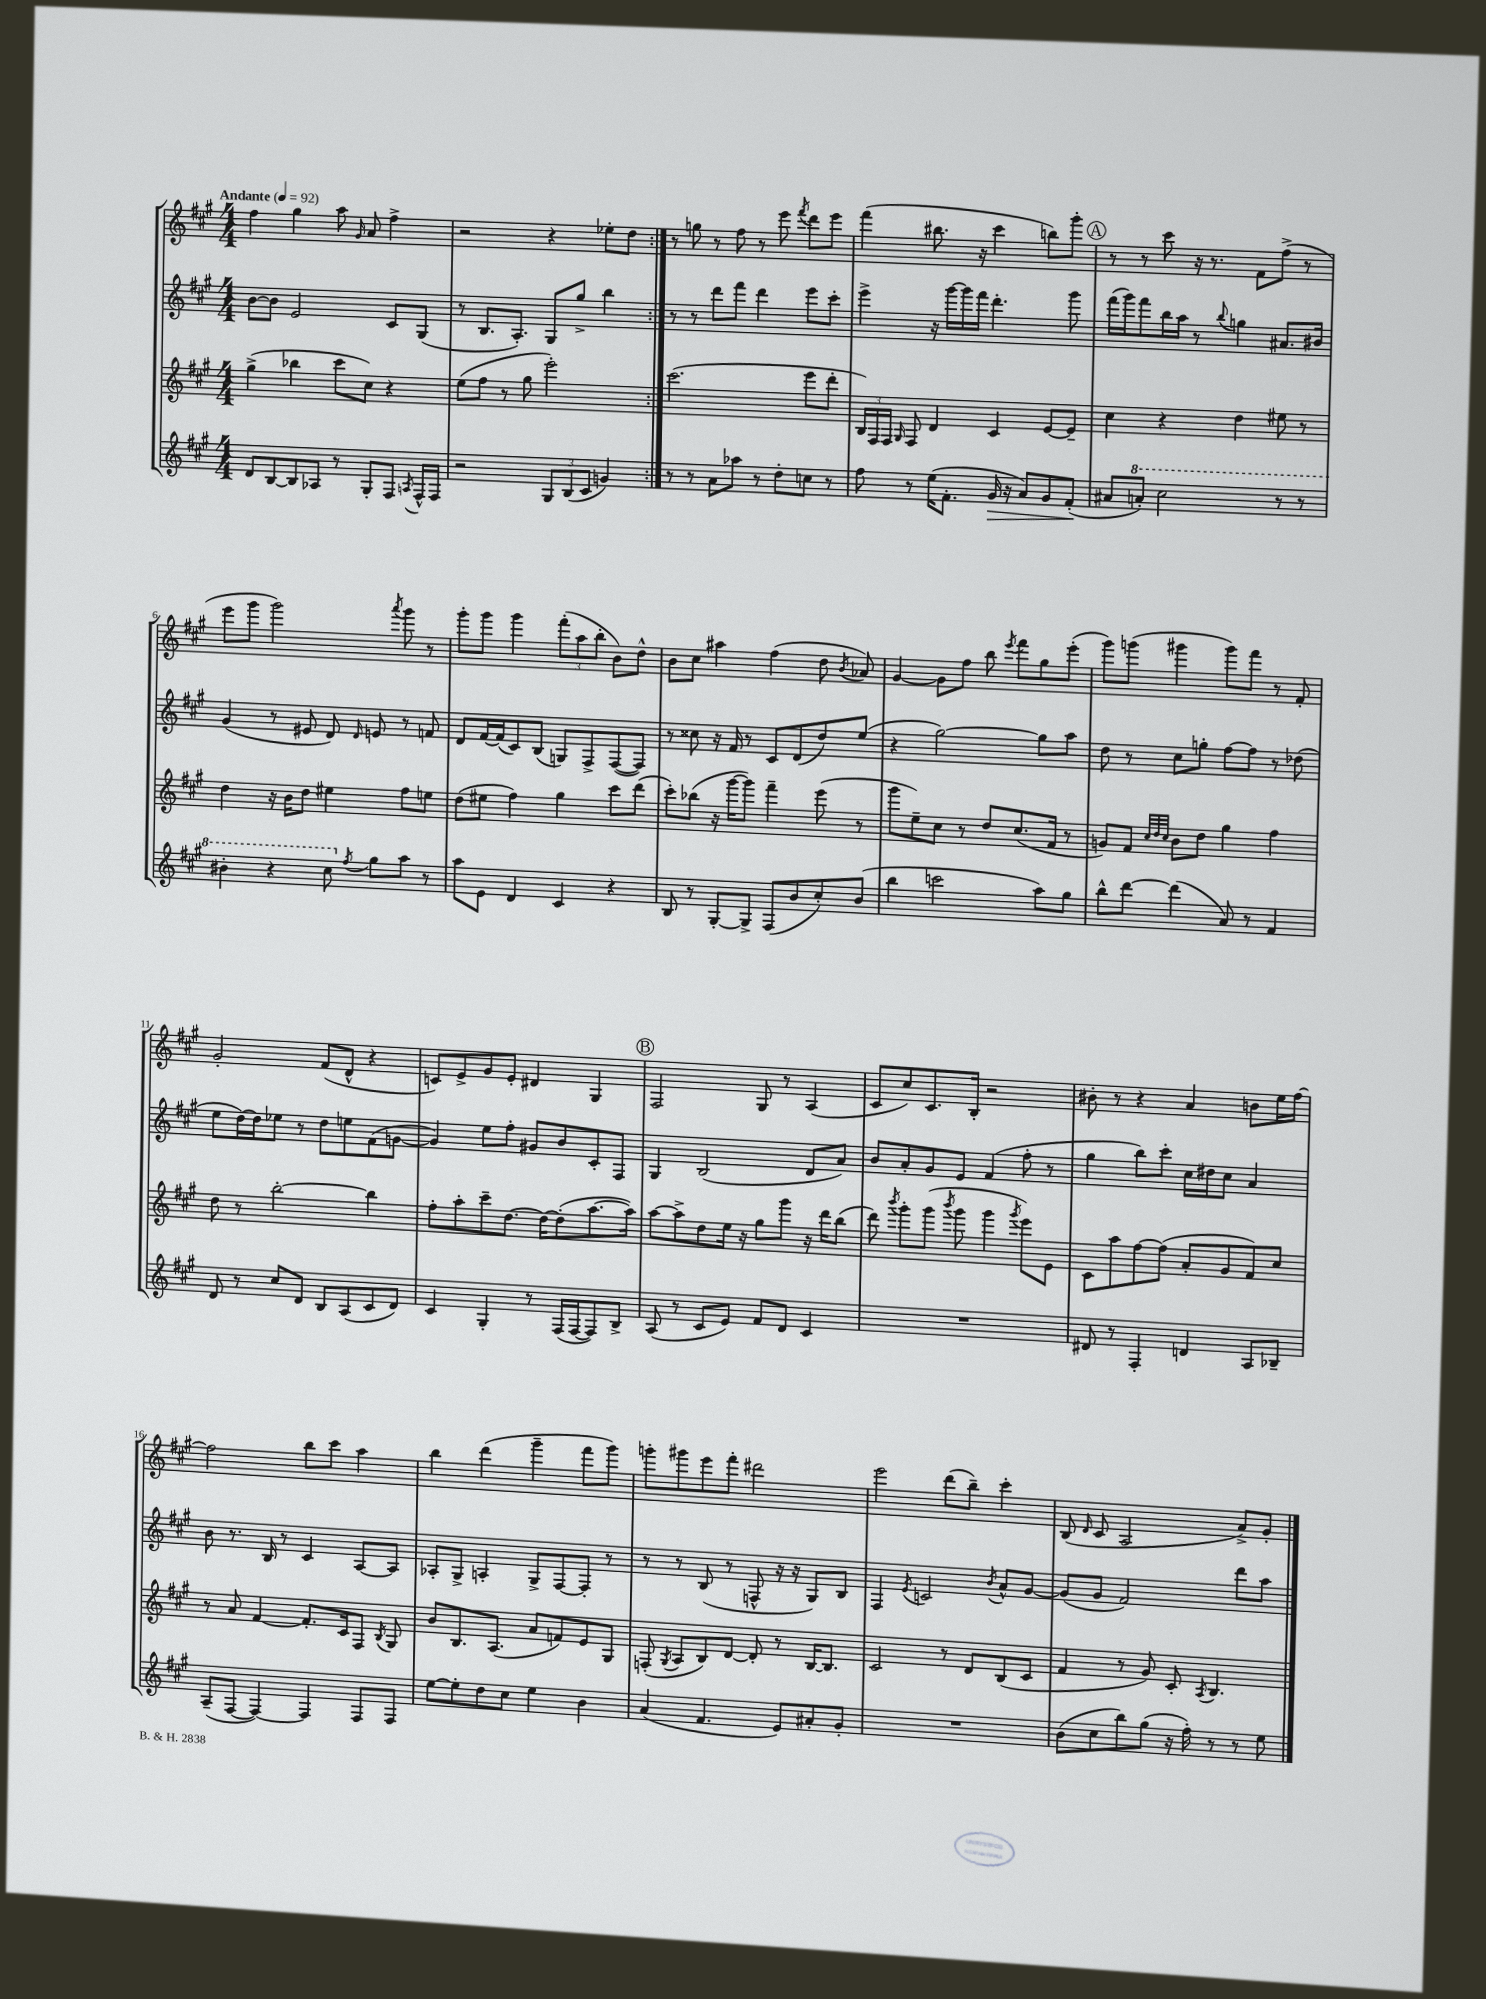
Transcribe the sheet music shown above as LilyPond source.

<<
\new StaffGroup <<
\new Staff = "s0" {
    \clef treble \key a \major \numericTimeSignature \time 4/4 \tempo "Andante" 4 = 92
    \autoBeamOff \repeat volta 2 { fis''4 gis''4 a''8 \grace { gis'16 } a'8 fis''4-> |
    r2 r4 ees''8[-. d''8] | }
    r8 g''8 r8 fis''8 r8 e'''8 \acciaccatura { fis'''8 } d'''8[ e'''8] |
    fis'''4( bis''8. r16 cis'''4 b''8[) gis'''8]-. |
    \mark \markup { \circle "A" } r8 r8 cis'''8 r16 r8. fis'8[ fis''8]->( r8 |
    e'''8[ gis'''8] gis'''2) \acciaccatura { a'''8 } gis'''8 r8 |
    gis'''8[-. gis'''8] gis'''4 \tuplet 3/2 { fis'''8[-.( a''8 b''8]-. } b'8[) d''8]-^ |
    b'8[ cis''8] ais''4 fis''4( d''8 \acciaccatura { b'8 } aes'8) |
    gis'4~ gis'8[ fis''8] b''8 \acciaccatura { e'''8 } fis'''8[ gis''8 e'''8]-.( |
    gis'''8[) g'''8]( gis'''4 gis'''8[) fis'''8] r8 fis'8-. |
    gis'2-. fis'8[( d'8]-^ r4 |
    c'8[) e'8-> gis'8 e'8]-. dis'4 gis4 |
    \mark \markup { \circle "B" } fis2 gis8 r8 a4( |
    cis'8[ cis''8) cis'8. b16]-. r2 |
    bis'8-. r8 r4 a'4 b'8[ e''16 fis''16]~ |
    fis''2 b''8[ cis'''8] a''4 |
    b''4 d'''4( gis'''4-- fis'''8[ gis'''8]) |
    g'''8[-. gis'''8 e'''8 fis'''8]-. dis'''2 |
    e'''2 d'''8[( b''8]--) cis'''4-. |
    b8( \grace { d'16 } cis'8 a2 a'8[->) gis'8]-. \bar "|." |
}
\new Staff = "s1" {
    \clef treble \key a \major \numericTimeSignature \time 4/4
    \autoBeamOff \repeat volta 2 { b'8[~ b'8] e'2 cis'8[ gis8]( |
    r8 b8.[ a8.]-.) gis8[ gis''8]-> b''4 | }
    r8 r8 d'''8[ fis'''8] d'''4 e'''8[ cis'''8]-. |
    e'''4-> r16 gis'''16[~ gis'''16 fis'''16] d'''4.-. gis'''8 |
    \mark \markup { \circle "A" } fis'''16[( gis'''16) fis'''8 b''16 a''16] r8 \appoggiatura { b''8 } g''4 ais'8.[ bis'16] |
    gis'4( r8 eis'8 d'8) \grace { d'16 } e'8 r8 f'8 |
    d'8[ fis'16~ fis'16( cis'8) b8]( g8[) fis8-> fis8~( fis8]) |
    r8 cisis''8 r16 fis'16 r8 cis'8[ d'8( d''8) e''8]( |
    r4 gis''2~) gis''8[ a''8] |
    d''8 r8 cis''8[ g''8]-. fis''8[~ fis''8] r8 des''8( |
    e''8[ d''16~) d''16 ees''8] r8 d''8[ e''8 fis'8( g'8]~ |
    g'4) e''8[ fis''8]-. gis'8[ b'8 cis'8-. fis8] |
    \mark \markup { \circle "B" } gis4 b2( d'8[ a'8]) |
    b'8[ a'8-. gis'8 e'8] fis'4( fis''8-. r8 |
    gis''4 b''8[) cis'''8]-. cis''16[ dis''16 cis''8] a'4 |
    b'8 r8. b16 r8 cis'4 a8[~ a8] |
    aes8[-. gis8]-> a4-. gis8[-> fis8~ fis8]-. r8 |
    r8 r8 b8( r8 f8-^ r16 r16 gis8[) b8] |
    fis4 \acciaccatura { e'8 } c'2 \acciaccatura { b'8 } a'8[-^ gis'8]~ |
    gis'8[( gis'8] fis'2) d'''8[ a''8] \bar "|." |
}
\new Staff = "s2" {
    \clef treble \key a \major \numericTimeSignature \time 4/4
    \autoBeamOff \repeat volta 2 { gis''4->( bes''4 cis'''8[ cis''8]) r4 |
    e''8[( fis''8] r8 gis''8 e'''2-.) | }
    cis'''2.( e'''8[ d'''8]-. |
    \tuplet 3/2 { b16[) fis16 fis16] } \grace { gis16 } fis8 d'4 cis'4 e'8[~ e'8]-- |
    \mark \markup { \circle "A" } cis''4 r4 d''4 eis''8 r8 |
    d''4 r16 b'16[ d''8] eis''4 fis''8[ e''8] |
    d''8[( eis''8] fis''4) gis''4 cis'''8[ d'''8]( |
    cis'''8[-.) bes''8]( r16 gis'''16[~ gis'''8]) fis'''4-- e'''8( r8 |
    gis'''8[ e''8--) cis''8] r8 d''8[ cis''8.( fis'16] r8 |
    g'8[) fis'8] \grace { cis''32[ d''32 cis''32] } b'8[ d''8] gis''4 fis''4 |
    d''8 r8 b''2~-. b''4 |
    fis''8[-. a''8-. cis'''8-- d''8.]~ d''16[~ d''8-.( a''8.~ a''16]) |
    \mark \markup { \circle "B" } a''8[~ a''8-> d''8 e''16] r16 gis''8[ gis'''8] r16 d'''16[ b''8]( |
    d'''8) \acciaccatura { b'''8 } gis'''8[-. gis'''8]( \acciaccatura { b'''8 } gis'''8 gis'''4 \acciaccatura { gis'''8 } e'''8[) e'8] |
    cis'8[ a''8 fis''8~ fis''8]( a'8[-. gis'8 fis'8) cis''8] |
    r8 a'8 fis'4~ fis'8.[-. cis'16 fis8] \acciaccatura { b8 } gis8 |
    b'8[ b8. a8.]( a'8[ f'8) e'8 gis8] |
    f8-.( \acciaccatura { gis8 } a8[ b8) d'8]~ d'8-. r8 b16[~ b8.] |
    cis'2 r8 d'8[ b8( cis'8] |
    fis'4 r8 gis'8) cis'8-. \acciaccatura { a8 } b4. \bar "|." |
}
\new Staff = "s3" {
    \clef treble \key a \major \numericTimeSignature \time 4/4
    \autoBeamOff \repeat volta 2 { d'8[ b8~ b8 aes8] r8 gis8[-. fis8] \acciaccatura { a8 } fis16[-^ fis16] |
    r2 \tuplet 3/2 { gis8[ b8( cis'8] } g'4) | }
    r8 r8 a'8[ aes''8] r8 d''8[-. c''8] r8 |
    fis''8 r8 e''16[( fis'8.]-. gis'16\> r16 a'8[) gis'8 fis'8]-.\!( |
    \mark \markup { \circle "A" } ais'8[ \ottava #1 a''!8]-.) cis'''2 r8 r8 |
    bis''4-. r4 cis'''8 \ottava #0 \acciaccatura { fis''8 } gis''8[ a''8] r8 |
    a''8[ e'8] d'4 cis'4 r4 |
    b8 r8 gis8[~-. gis8]-> fis8[( b'8 cis''8-.) b'8]( |
    b''4 c'''2 a''8[) gis''8] |
    b''8[-^ d'''8]~ d'''4( a'8) r8 fis'4 |
    d'8 r8 cis''8[ d'8] b8[ a8( cis'8 d'8]) |
    cis'4 gis4-. r8 fis16[( fis16~ fis8) b8]-> |
    \mark \markup { \circle "B" } a8( r8 cis'8[ e'8]) fis'8[ d'8] cis'4 |
    R1 |
    dis'8 r8 fis4-. d'4 a8[ bes8]-- |
    a8[--( fis8]~ fis4~) fis4 fis8[ fis8] |
    e''8[~ e''8-. d''8 cis''8] e''4 b'4 |
    a'4( fis'4. e'8[) ais'8-. gis'8]-. |
    R1 |
    b'8[( cis''8 b''8) gis''8]( r16 fis''16-.) r8 r8 e''8 \bar "|." |
}
>>
>>
